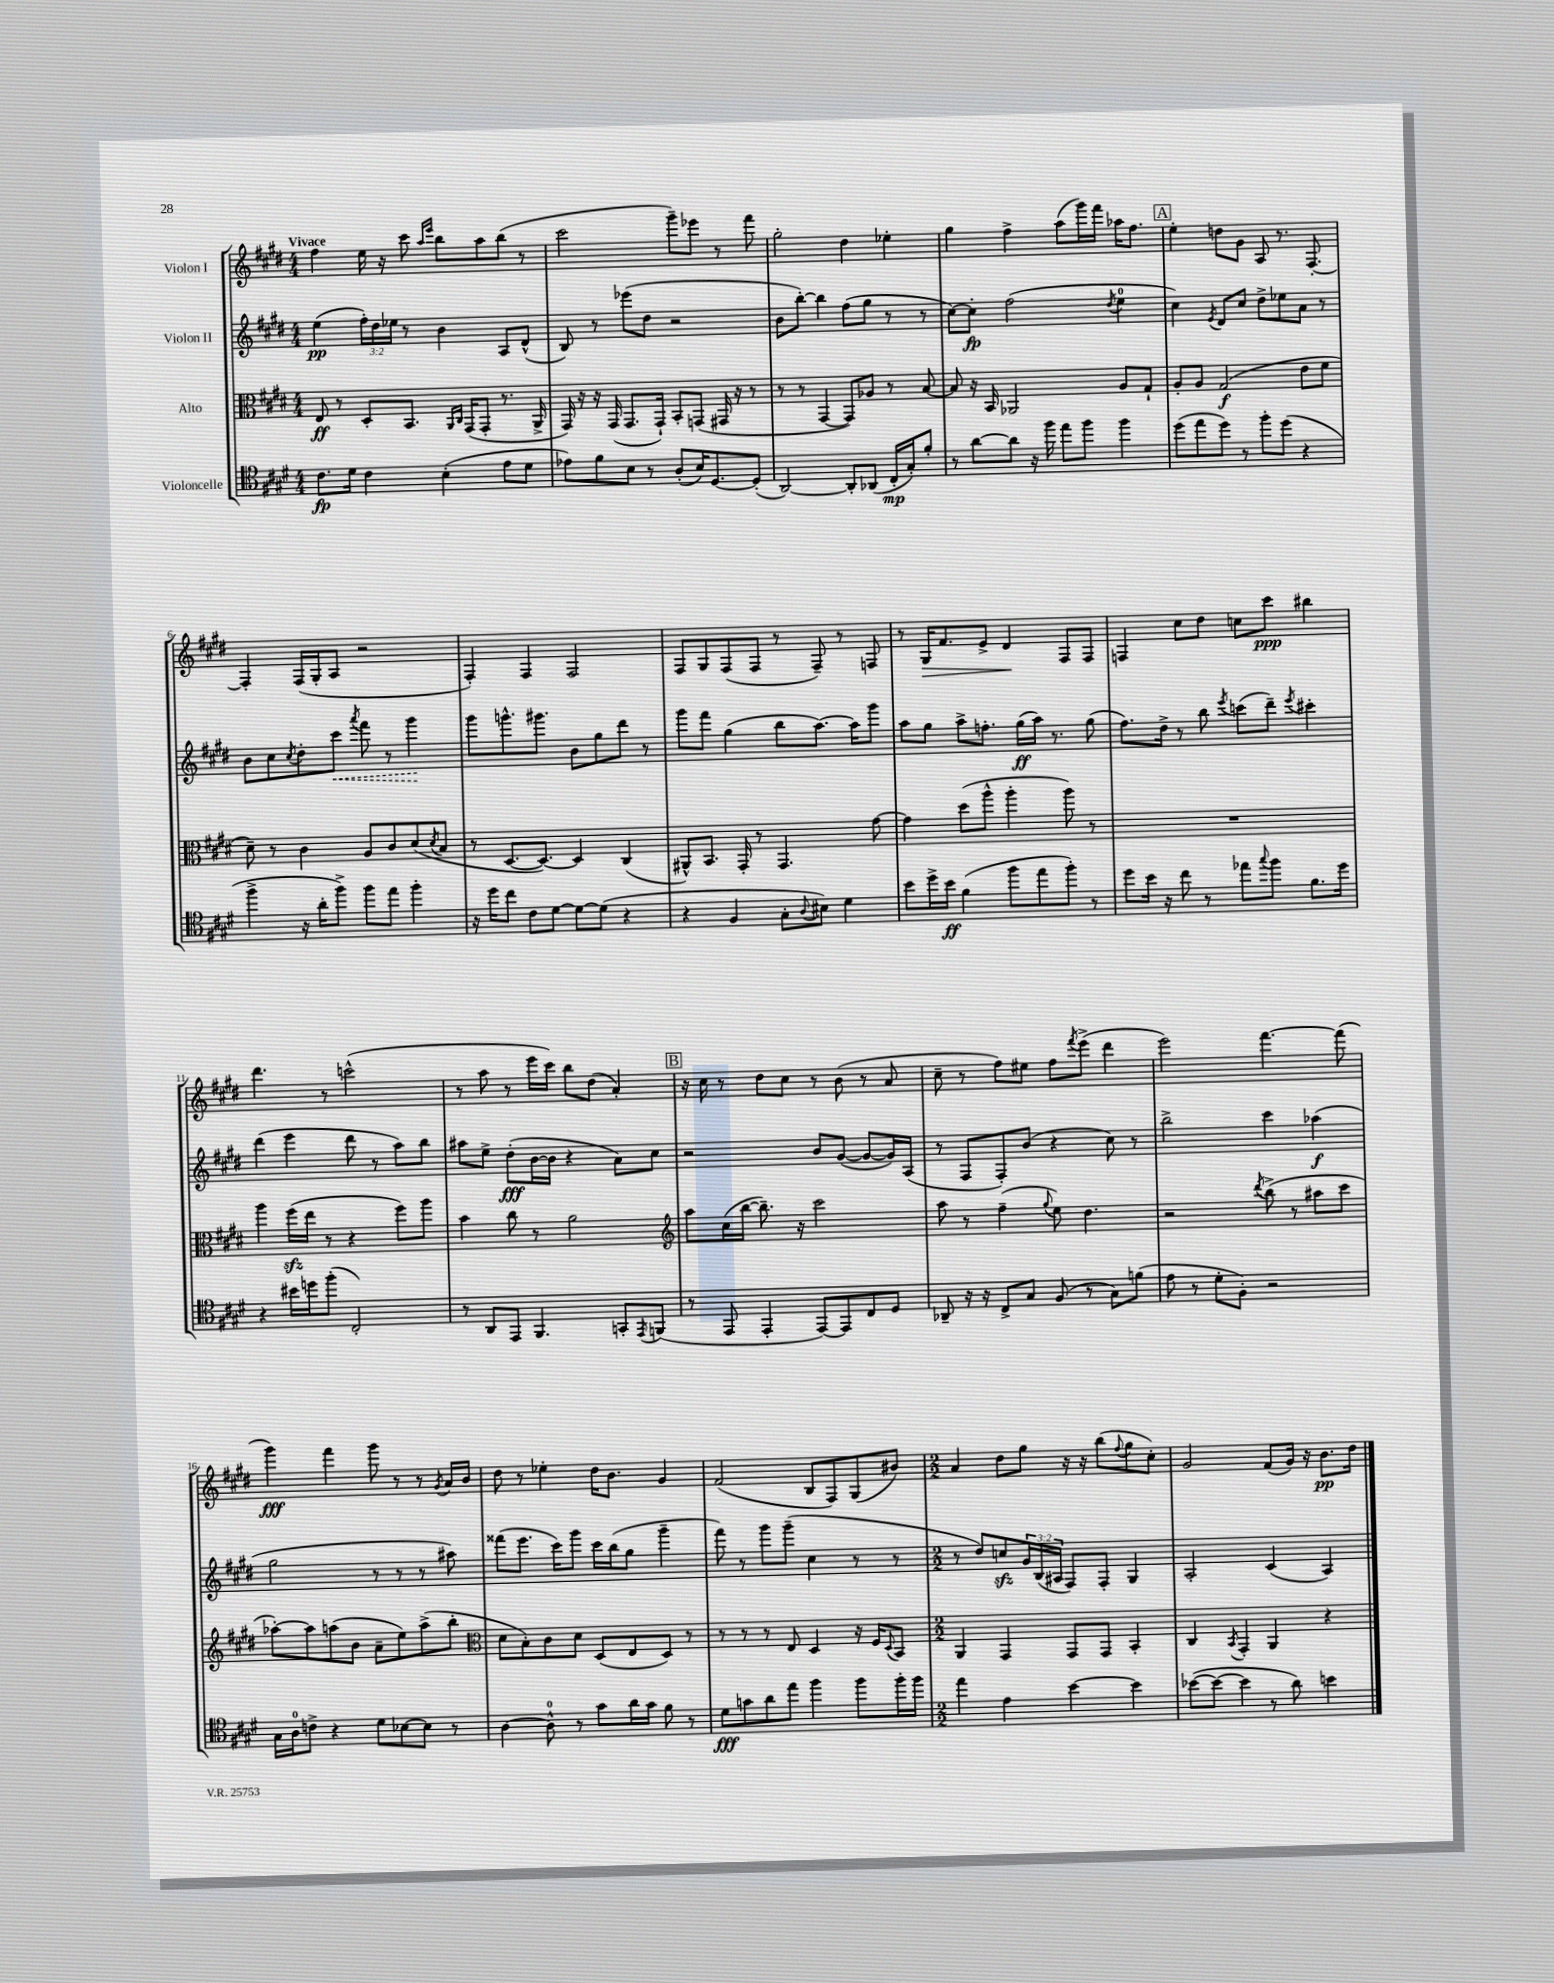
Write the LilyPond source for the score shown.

<<
\new StaffGroup <<
\new Staff = "s0" \with { instrumentName = "Violon I" } {
    \clef treble \key e \major \numericTimeSignature \time 4/4 \tempo "Vivace"
    fis''4 e''16 r16 cis'''8 \grace { a''16 e'''16 } b''8 a''8 b''8( r8 |
    cis'''2 gis'''8--) ees'''8 r8 fis'''8 |
    gis''2-. dis''4 ees''4-. |
    gis''4 fis''4-> a''8( gis'''16) fis'''16 aes''16 fis''8. |
    \mark \markup { \box "A" } e''4-. d''8 gis'8 a8 r8. fis8.~-. |
    fis4-. fis16( gis16-. a8 r2 |
    fis4-.) fis4 fis2 |
    fis8 gis8 fis8( fis8 r8 fis8--) r8 f8 |
    r8 gis16\> fis'8. e'8-> dis'4\! fis8 fis8 |
    f4 cis''8 dis''8 c''8 cis'''8\ppp bis''4 |
    dis'''4. r8 c'''2-^( |
    r8 a''8 r8 e'''16 cis'''16) b''8 dis''8( a'4-.) |
    \mark \markup { \box "B" } r16 cis''16 r8 dis''8 cis''8 r8 b'8( r8 a'8 |
    cis''8-- r8 fis''8) eis''8 fis''8 \acciaccatura { fis'''8 } e'''8->( dis'''4 |
    e'''2) fis'''4.~ fis'''8( |
    gis'''4\fff) fis'''4 gis'''8 r8 r8 \acciaccatura { gis'8 } a'16 b'16 |
    dis''8 r8 ees''4-. dis''16 b'8. gis'4 |
    fis'2( b8 fis8) gis8( bis'8) |
    \numericTimeSignature \time 2/2 a'4 dis''8 gis''8 r16 r16 b''8( \appoggiatura { fis''8 } gis''8 cis''8-.) |
    gis'2 fis'8( gis'16) r16 b'8.\pp dis''16 \bar "|." |
}
\new Staff = "s1" \with { instrumentName = "Violon II" } {
    \clef treble \key e \major \numericTimeSignature \time 4/4 \override Staff.TupletNumber.text = #tuplet-number::calc-fraction-text
    e''4\pp( \tuplet 3/2 { fis''16-.) dis''16 ees''16 } r8 b'4 a8 dis'8-^( |
    b8) r8 ees'''8( dis''8 r2 |
    b'8 b''8~-.) b''4 fis''8( gis''8 r8 r8 |
    cis''8~) cis''8-.\fp fis''2( \acciaccatura { dis''8 } e''4-0 |
    \mark \markup { \box "A" } cis''4) \acciaccatura { e'8 } dis'8 cis''8 dis''8-> ees''8 a'8 r8 |
    b'8 cis''8 \acciaccatura { cis''8 } dis''8-. \once \override Hairpin.style = #'dashed-line cis'''8\< \acciaccatura { a'''8 } fis'''8 r8 gis'''4\! |
    gis'''8 g'''8.-^ gis'''8. b'8 gis''8 dis'''8 r8 |
    gis'''8 fis'''8 gis''4( b''8 a''8.~) a''16 gis'''8 |
    a''8 gis''8 a''8-> f''8.-. gis''16\ff( a''16) r8. gis''8( |
    fis''8.) dis''16-> r8 b''8 \acciaccatura { e'''8 } c'''8( dis'''8--) \acciaccatura { e'''8 } cis'''4-. |
    dis'''4( e'''4 dis'''8 r8 a''8) b''8 |
    ais''8 e''8-> dis''8-.\fff( b'16~ b'16 r4 a'8) cis''8 |
    \mark \markup { \box "B" } r2 b'8 gis'8~( gis'8~ gis'16) a16( |
    r8 fis8 fis8-.) b'8( r4 cis''8) r8 |
    b''2-> cis'''4 aes''4\f( |
    gis''2 r8 r8 r8 ais''8) |
    fisis'''8( e'''8. cis'''16) gis'''8 cis'''16 b''16( gis''8 gis'''4-- |
    fis'''8) r8 gis'''8 gis'''8--( cis''4 r8 r8 |
    \numericTimeSignature \time 2/2 r8 dis''8) c''8\sfz \tuplet 3/2 { gis'16 b16( ais16 } fis8) fis8-. gis4 |
    a2-. cis'4( a4) \bar "|." |
}
\new Staff = "s2" \with { instrumentName = "Alto" } {
    \clef alto \key e \major \numericTimeSignature \time 4/4
    e8\ff r8 dis8-. b,8. \grace { a,16 cis16 } gis,16( gis,8-. r8. a,16-> |
    gis,16) r16 r16 gis,16( gis,8. gis,16-!) b,8-. g,8( gis,16 r16 r8 |
    r8 r8 gis,4~ gis,8) aes8 r8 b8~ |
    b8 r16 b,16 aes,2 a8 gis8-! |
    \mark \markup { \box "A" } a8-. a8 gis2\f( e'8 fis'8 |
    dis'8--) r8 cis'4 a8 cis'8 dis'8( \acciaccatura { dis'8 } b8 |
    r8 dis8.~ dis8.~) dis4 cis4( |
    ais,8-^) b,8. gis,16-. r8 gis,4. gis'8~ |
    gis'4 dis''8( a''8-^ a''4-. a''8) r8 |
    R1 |
    a''4 fis''16\sfz( e''16 r8 r4 fis''8) a''8 |
    b'4 cis''8 r8 a'2 |
    \mark \markup { \box "B" } \clef treble a''8 cis''16( b''16~ b''8.--) r16 cis'''2 |
    a''8 r8 fis''4--( \appoggiatura { gis''8 } e''8) dis''4. |
    r2 \acciaccatura { dis'''8 } b''8->( r8 ais''8 cis'''8 |
    aes''8~-.) aes''8 a''8( b'8 a'8-- e''8) a''8->( b''8-. |
    \clef alto dis'8 b8-.) cis'8 dis'8 dis8( e8 dis8) r8 |
    r8 r8 r8 e8 dis4 r16 fis16 \appoggiatura { dis8 } b,8 |
    \numericTimeSignature \time 2/2 a,4 gis,4 gis,8 gis,8 b,4-. |
    cis4 \acciaccatura { b,8 } gis,4-. a,4 r4 \bar "|." |
}
\new Staff = "s3" \with { instrumentName = "Violoncelle" } {
    \clef tenor \key e \major \numericTimeSignature \time 4/4
    cis'8.\fp dis'16 cis'4 b4-.( e'8 dis'8 |
    ees'8) fis'8 b8 r8 a8-.( b16) dis8.~ dis8-.( |
    a,2~) a,8-. aes,8( cis16-.\mp gis16-.) fis'8-. |
    r8 a'8~ a'8 r16 fis''16 e''8 fis''8 fis''4 |
    \mark \markup { \box "A" } dis''8( e''8 dis''8) r8 fis''8-. dis''8( r4 |
    fis''4-> r16 a'16-. fis''8->) fis''8 e''8 fis''4-. |
    r16 dis''16 cis''8 cis'8 dis'8~ dis'8~ dis'8( r4 |
    r4 fis4 gis8-. \appoggiatura { a8 } bis8) dis'4 |
    b'8 dis''16-> b'16\ff fis'4( fis''8 e''8 fis''8-.) r8 |
    dis''8 b'16 r16 cis''8 r8 ees''8 \appoggiatura { gis''8 } fis''8 fis'8. dis''16 |
    r4 bis'16 d''16 fis''8-.( cis2-.) |
    r8 a,8 e,8 fis,4. g,8-. \acciaccatura { e,8 } f,8( |
    \mark \markup { \box "B" } r8 e,8 e,4-. e,8~) e,8 cis8 dis8 |
    aes,8-- r16 r16 cis8-> gis8 fis8( r8 gis8) f'8( |
    e'8 r8 dis'8-. fis8-.) r2 |
    gis16 a16-0 c'8-> r4 dis'8 bes8~ bes8 r8 |
    a4~ a8-0-^ r8 gis'8 a'16 gis'16 fis'8 r8 |
    dis'8\fff g'8 a'8 e''8 fis''4 fis''8 fis''16-. fis''16 |
    \numericTimeSignature \time 2/2 e''4 e'4 b'4~ b'4 |
    bes'8~( bes'8~ bes'4 r8 a'8) b'4 \bar "|." |
}
>>
>>
